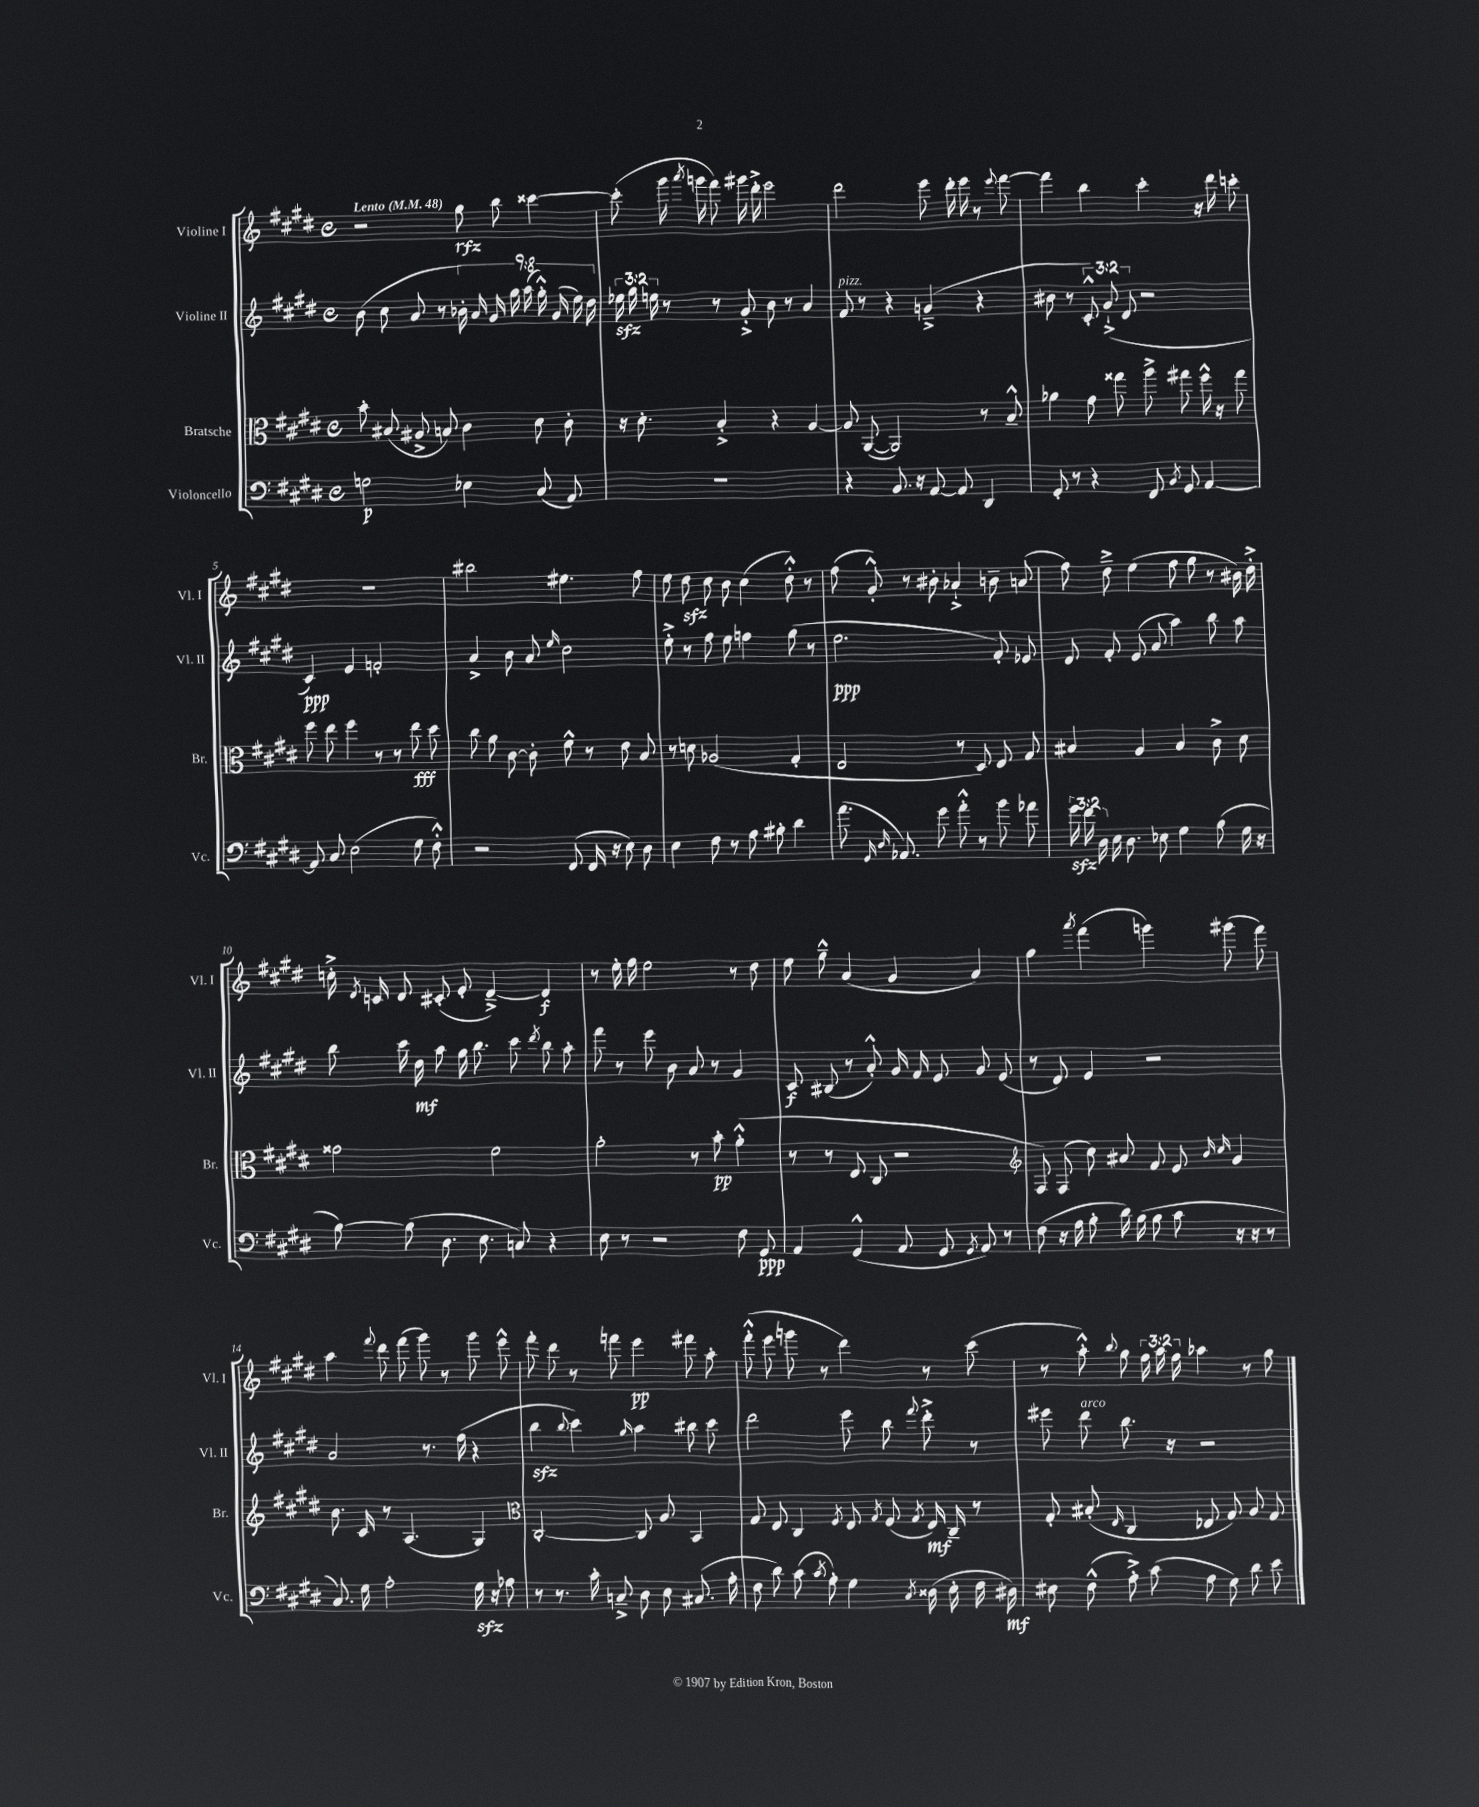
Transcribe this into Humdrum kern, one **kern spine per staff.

**kern	**kern	**kern	**kern
*staff4	*staff3	*staff2	*staff1
*clefF4	*clefC3	*clefG2	*clefG2
*k[f#c#g#d#]	*k[f#c#g#d#]	*k[f#c#g#d#]	*k[f#c#g#d#]
*M4/4	*M4/4	*M4/4	*M4/4
*met(c)	*met(c)	*met(c)	*met(c)
*MM48	*MM48	*MM48	*MM48
2G	8b'	(8b	2r
.	(8B#	8cc#	.
.	8A#^	8a	.
.	8B)	8r	.
4E-	4c#	18b-')	8gg#
.	.	18a	.
.	.	18g#	.
.	.	.	8bb
.	.	18gg#	.
.	.	(18aa	.
(8C#	8d#	.	[4ccc##
.	.	18gg#'^^)	.
.	.	(18g#	.
8AA)	8c#'	.	.
.	.	18ee)	.
.	.	18dd#	.
=	=	=	=
1r	16r	24ee-	(8ccc##']
.	.	24gg#	.
.	8.d#'	.	.
.	.	24ee	.
.	.	8r	16ggg#
.	.	.	8qaaa
.	.	.	16ggg
.	4B'^	8r	8fff#)
.	.	8g#'^	16ggg#
.	.	.	16ddd#'^
.	4r	8b	2eee
.	.	8r	.
.	[4A	4a	.
=	=	=	=
4r	8A]	8f#	2ddd#
.	([8AA	8r	.
8.BB	2AA])	4r	.
16r	.	.	.
[8AA	.	(4g~^	8eee
8AA]	.	.	16ddd#'
.	.	.	16eee
4DD#	8r	4r	8r
.	.	.	8qqeee
.	8B~^^	.	[8fff#
=	=	=	=
8GG#'	4a-	8b#	4fff#]
8r	.	8r	.
4r	8g#	12c#'^^)	4bb
.	.	(12g#`^	.
.	8gg##	.	.
.	.	12d#	.
8FF#	8aa^	2r	4ccc#'
8qBB	.	.	.
8GG#	8gg#	.	.
[4AA	16ff#^^	.	16r
.	16r	.	16ddd#
.	8gg#	.	8ccc'
=	=	=	=
8AA]	8ff#	4c#)	1r
8C#	8ee	.	.
(2E	4ff#	4e	.
.	8r	2f'	.
.	8r	.	.
8G#	8ee	.	.
8F#'^^)	8dd#	.	.
=	=	=	=
2r	8cc#	4a^	2bb#
.	8a	.	.
.	[8c#	8b	.
.	8c#']	8a	.
.	.	16qqee	.
(8FF#	8f#^^	2cc#	4.ee#
16FF#	8r	.	.
16r	.	.	.
8E)	8e	.	.
8D#	8B	.	8ff#
=	=	=	=
4E	8r	8ee'^	8ee
.	8d	8r	8dd#
8F#	(2A-	8ff#	8cc#
8r	.	8ee	8b
8A	.	4ff	(4cc#
8B#'	.	.	.
4d#	4G#'	(8gg#	8dd#'^^)
.	.	8r	8r
=	=	=	=
(8.a	2E	2.ee	(8ff#
.	.	.	8g#'^^)
16qqGG#	.	.	.
16qqD#	.	.	.
8.AA-)	.	.	.
.	.	.	8r
8g#	.	.	8b#'
8a'^^	8r	.	4a-`^
8r	8D#)	.	.
8b	8E	8f#')	8b~
8a-	8G#	8e-	(8a
=	=	=	=
24g#	4B#	8d#	8ff#)
24f#	.	.	.
24D#	.	.	.
16E	.	8f#'	8dd#~^
8.D#	.	.	.
.	4A	(8e	(4ee
8E-	.	8a	.
4G#	4B#	4aa)	8ff#
.	.	.	8gg#
(8B	8c#^	8bb	8r
16G#	8d#	8aa	16b#)
16r	.	.	16dd#'^
=	=	=	=
[8B)	2g##	8bb	16cc'^
.	.	.	8qd#
.	.	.	16c
(8B]	.	16ccc#	8d#
.	.	16dd#	.
8.D#	.	8aa	(8c#'
.	.	16gg#	8e'
8.E	.	8.bb	.
.	2f#	.	[4d#~^)
8C)	.	8ccc#	.
.	.	8qddd#	.
4r	.	8bb	4d#]
.	.	8aa'	.
=	=	=	=
8E	2a'	8fff#	8r
8r	.	8r	16ee'
.	.	.	16ff#
2r	.	8eee	2ee
.	.	8b	.
.	8r	8a	.
.	8b'	8r	.
8F#	(4a'^^	4g#	8r
8GG#	.	.	8dd#
=	=	=	=
4AA	8r	8c#	8ee
.	8r	(8B#	8gg#~^^
(4GG#^^	8E	8r	(4a
.	8C#	8a'^^)	.
8AA	2r	16g#	4g#
.	.	16f#	.
8GG#	.	8e	.
8qGG#	.	.	.
8AA)	.	8g#	4a)
8r	.	(8e	.
=	=	=	=
*	*clefG2	*	*
(8F#	8F#)	8r	4gg#
16r	(8F#	8d#)	.
16A	.	.	.
.	.	.	8qaaa
8B'	8cc#)	4e	(4fff#
16d#)	8a#	.	.
(16B	.	.	.
8B	8f#	2r	4ggg)
8c#	8e	.	.
.	16qqb	.	.
.	16qqcc#	.	.
16r	4g#	.	(8ggg#
16r	.	.	.
8r	.	.	8fff#)
=	=	=	=
8.C#)	8.b	2a	4aa
16G#	16c#	.	.
.	.	.	8qqfff#
2A'	8r	.	8ddd#
.	(4.A	.	(8fff#
.	.	8.r	8ggg#)
.	.	.	8r
.	.	(16ff#	.
16G#	4G#)	4r	8ggg#
16r	.	.	.
8A-	.	.	8eee^^
=	=	=	=
*	*clefC3	*	*
8r	[2C#'	4bb	8fff#'
8.r	.	.	8ddd#
.	.	8qqbb	.
.	.	4ccc#)	8r
16c#'	.	.	.
8C~^	.	.	8fff
.	.	16qqgg#	.
8D#	8C#]	4aa	4eee
8E	8A	.	.
(8.C#	4BB	8bb#	8fff#
.	.	8ccc#	8aa'
16A'	.	.	.
=	=	=	=
8F#	8G#	2ddd#	(8fff#'^^
8d#)	8E	.	8eee
(8c#	4C#	.	8ggg
8qc#	.	.	.
8A')	.	.	8r
.	8qF#	.	.
4G#	8E	8eee	4ddd#)
.	8qG#	.	.
.	(8F#	8bb	.
8qC#	8qG#	8qqfff#	.
(16D##	16E)	8ddd#'^	8r
16E'	16C#~	.	.
16F#	8r	8r	(8ccc#
16D#)	.	.	.
=	=	=	=
8E#	8G#'	8eee#	8r
(8F#^^	(8B#'	8ddd#	8aa'^^)
.	16qqE	.	8qqbb
8A'^)	4C#	8.bb	8gg#
(8c#	.	.	24ff#
.	.	.	24aa
.	.	16r	.
.	.	.	24ff#
8A	8E-	2r	4aa-
8G#)	8G#)	.	.
8d#	8A	.	8r
8e	8G#	.	8gg#
==	==	==	==
*-	*-	*-	*-
